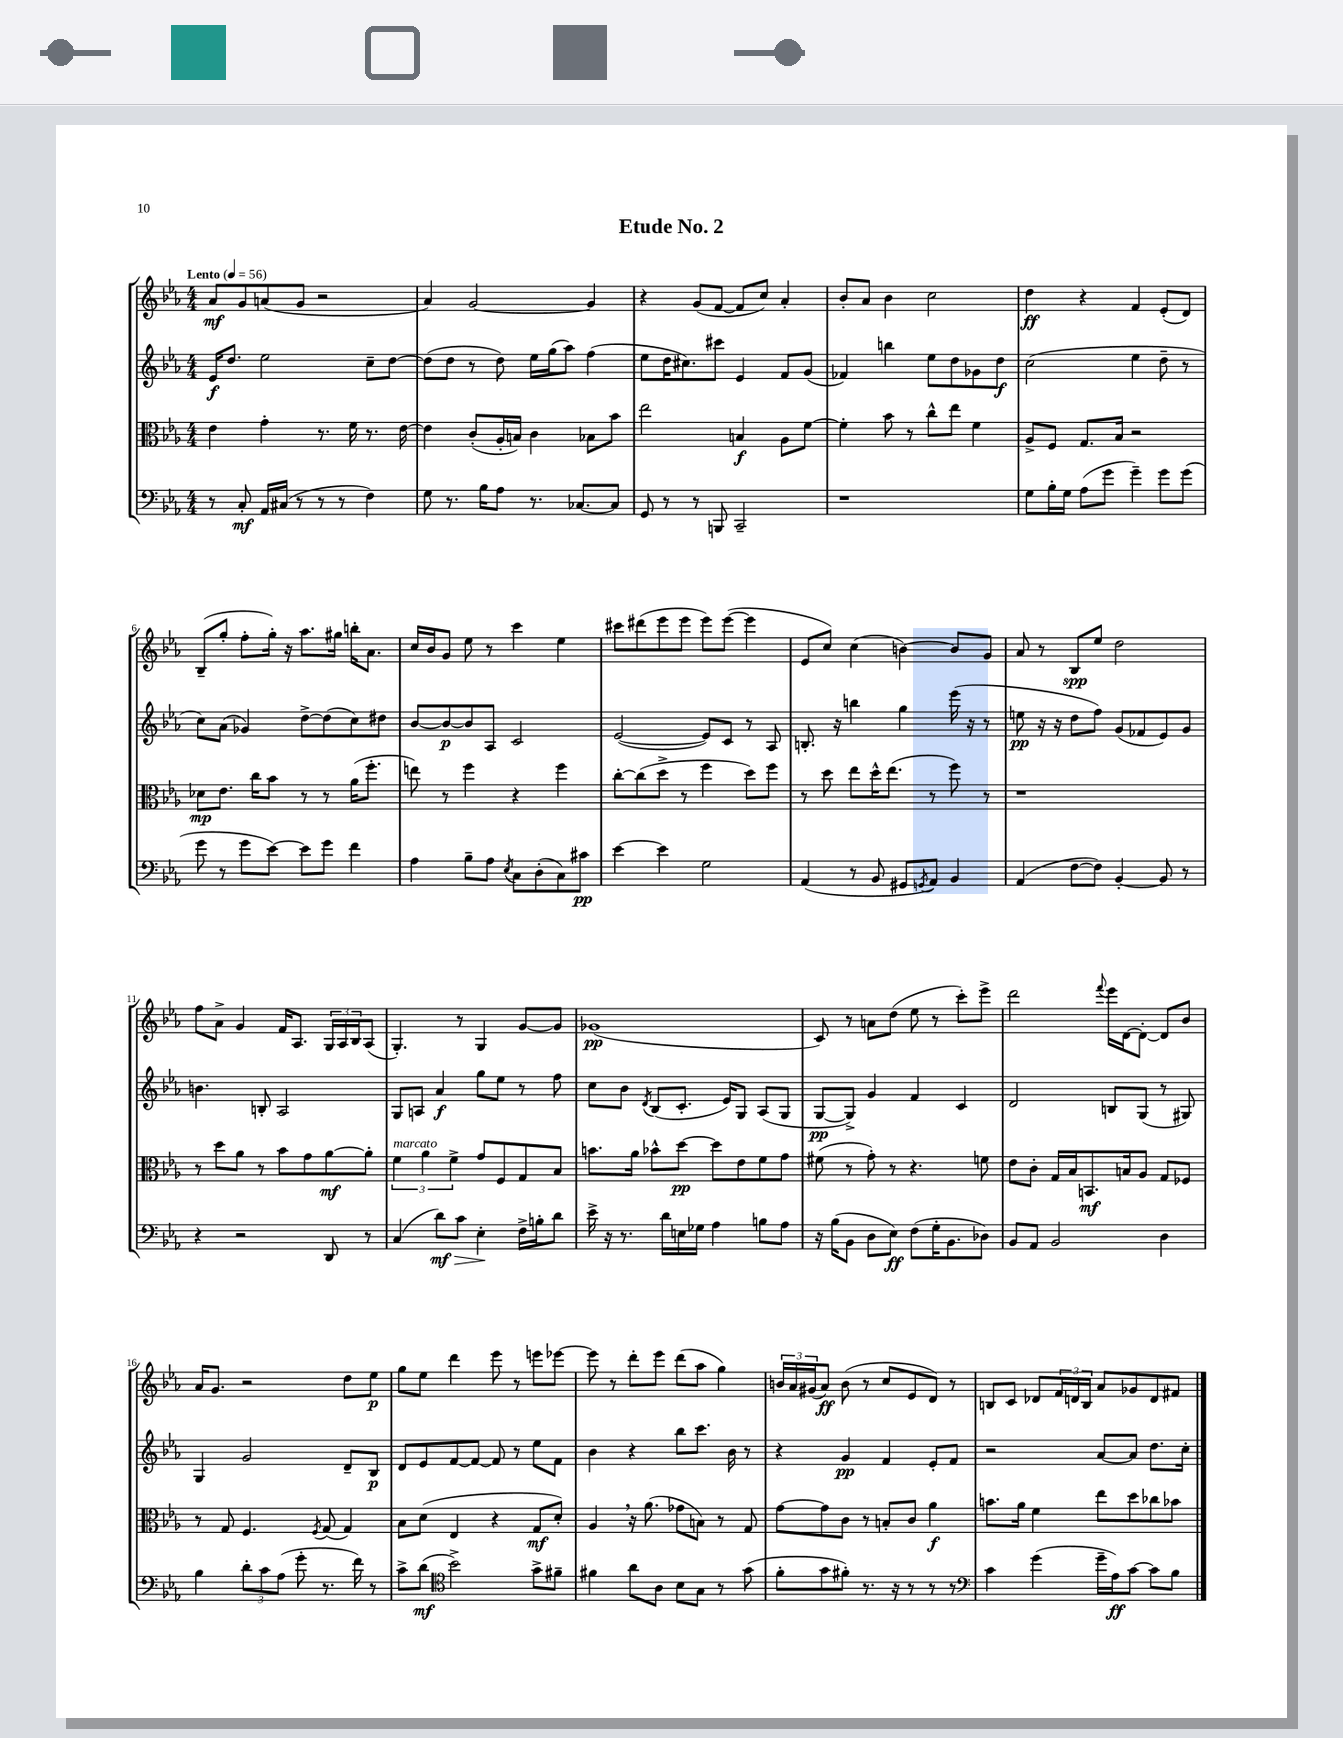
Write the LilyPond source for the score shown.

\header { title = "Etude No. 2" }
<<
\new StaffGroup <<
\new Staff = "s0" {
    \clef treble \key ees \major \numericTimeSignature \time 4/4 \tempo "Lento" 4 = 56
    aes'8\mf g'8 a'8( g'8 r2 |
    aes'4) g'2~ g'4 |
    r4 g'8( f'8~ f'8 c''8) aes'4-. |
    bes'8-. aes'8 bes'4 c''2 |
    d''4\ff r4 f'4 ees'8-.( d'8) |
    bes8--( g''8-. f''8-. g''16-.) r16 aes''8. gis''16 b''16-. aes'8. |
    c''16 bes'16 g'8 ees''8 r8 c'''4 ees''4 |
    cis'''8 dis'''8( ees'''8 ees'''8 ees'''8) ees'''8~( ees'''4 |
    ees'8 c''8) c''4( b'4~) b'8 g'8 |
    aes'8 r8 bes8\spp ees''8 d''2 |
    f''8 aes'8-> g'4 f'16 aes8. \tuplet 3/2 { g16 aes16 bes16 } aes8( |
    g4.-.) r8 g4 g'8~ g'8 |
    ges'1\pp( |
    c'8) r8 a'8 d''8( ees''8 r8 c'''8-.) ees'''8-> |
    d'''2 \appoggiatura { f'''8 } ees'''16 d'16~ d'8~-. d'8 bes'8 |
    aes'16 g'8. r2 d''8 ees''8\p |
    g''8 ees''8 d'''4 ees'''8 r8 e'''8 ees'''8~ |
    ees'''8 r8 d'''8-. ees'''8 d'''8( aes''8 g''4) |
    \tuplet 3/2 { b'16 aes'16 gis'16( } aes'8\ff) b'8( r8 c''8 ees'8 d'8) r8 |
    b8 c'8 des'8 \tuplet 3/2 { f'16 d'16 b16 } aes'8 ges'8 d'8 fis'8 \bar "|." |
}
\new Staff = "s1" {
    \clef treble \key ees \major \numericTimeSignature \time 4/4
    ees'16\f d''8. ees''2 c''8-- d''8~ |
    d''8( d''8 r8 d''8) ees''16 g''16( aes''8) f''4( |
    ees''8 d''16 cis''8.) cis'''8 ees'4 f'8 g'8( |
    fes'4) b''4 ees''8 d''8 ges'8 d''8\f |
    c''2( ees''4 d''8-- r8 |
    c''8) aes'8( ges'4) d''8~-> d''8( c''8) dis''8 |
    bes'8~ bes'8~\p bes'8 aes8 c'2 |
    ees'2~( ees'8) c'8 r8 aes8 |
    b8.-. r16 b''4 g''4 ees'''16( r16 r8 |
    e''8\pp r16 r16 d''8 f''8) g'8( fes'8 ees'8) g'8 |
    b'4. b8-. aes2 |
    g8 a8 aes'4\f g''8 ees''8 r8 f''8 |
    c''8 bes'8 \acciaccatura { d'8 } bes8( c'8.-. ees'16) g8 aes8( g8 |
    g8~\pp g8->) g'4 f'4 c'4 |
    d'2 b8 g8( r8 gis8) |
    g4 g'2 d'8-- bes8\p |
    d'8 ees'8 f'8~ f'8~ f'8 r8 ees''8 f'8 |
    bes'4 r4 bes''8 c'''8. bes'16 r8 |
    r4 g'4\pp f'4 ees'8-. f'8 |
    r2 aes'8~ aes'8 d''8. c''16-. \bar "|." |
}
\new Staff = "s2" {
    \clef alto \key ees \major \numericTimeSignature \time 4/4
    ees'4 g'4-. r8. f'16 r8. ees'16~ |
    ees'4 c'8-.( aes16-. b16) c'4 bes8 bes'8 |
    ees''2 b4\f aes8 f'8~ |
    f'4-. bes'8 r8 c''8-^ ees''8 f'4 |
    aes8-> f8 g8. bes16 r2 |
    des'8\mp ees'8. c''16 bes'8 r8 r8 aes'16( f''8.-. |
    e''8) r8 f''4 r4 f''4 |
    c''8~-. c''8( d''8-> r8 f''4 d''8) f''8 |
    r8 d''8 ees''8 d''16-^ ees''8.( r8 f''8) r8 |
    r1 |
    r8 d''8 aes'8 r8 bes'8 g'8 aes'8~\mf aes'8-. |
    \tuplet 3/2 { f'4^\markup { \italic "marcato" } aes'4 f'4-> } g'8 f8 g8 bes8 |
    b'8. aes'16 bes'8-^ d''8~\pp d''8 ees'8 f'8 g'8 |
    fis'8( r8 g'8-.) r8 r4. f'8 |
    ees'8 c'8-. g16 bes16 b,8.\mf b16 aes8 g8 fes8 |
    r8 g8 f4. \acciaccatura { f8 } g8( g4) |
    bes8 d'8( ees4 r4 g8\mf d'8-.) |
    aes4 \breathe r16 aes'8.( ges'8 b8) r8 g8 |
    g'8~ g'8 c'8 r8 b8-. c'8 aes'4\f |
    b'8. aes'16 f'4 ees''8 d''8 ces''8 bes'8 \bar "|." |
}
\new Staff = "s3" {
    \clef bass \key ees \major \numericTimeSignature \time 4/4
    r8 c8-.\mf aes,16 cis16( r8 r8 r8 f4) |
    g8 r8. bes16 aes8 r8. ces8.~ ces8 |
    g,8 r8 r8 b,,8 c,2-- |
    r1 |
    g8 bes16-. g16 aes8( g'8 g'4--) g'8 g'8( |
    g'8 r8 g'8 ees'8~) ees'8 g'8 f'4 |
    aes4 bes8-- aes8 \acciaccatura { ees8 } c8 d8-.( c8) cis'8\pp |
    ees'4~ ees'4 g2 |
    aes,4( r8 bes,8 gis,8 \acciaccatura { g,8 } aes,8) bes,4 |
    aes,4( f8~ f8) bes,4~-. bes,8 r8 |
    r4 r2 d,8 r8 |
    c4( d'8\mf\>) c'8 ees4-.\! f16-> b16-. d'8 |
    ees'16-> r16 r8. d'16 e16 ges16 aes4 b8 aes8 |
    r16 bes16( bes,8 d8 ees8\ff) f8( g16-. bes,8. des8) |
    bes,8 aes,8 bes,2 d4 |
    bes4 \tuplet 3/2 { d'8-. c'8 aes8( } g'8-. r8. f'16) r8 |
    c'8-> d'8\mf( \clef tenor bes'2->) g'8-> fis'8-- |
    fis'4 aes'8 aes8 bes8 g8 r8 g'8( |
    f'8-. g'8 fis'8-.) r8. r16 r8 r8 r8 |
    \clef bass c'4 g'4( g'16-- aes16\ff) c'8~ c'8 bes8 \bar "|." |
}
>>
>>
